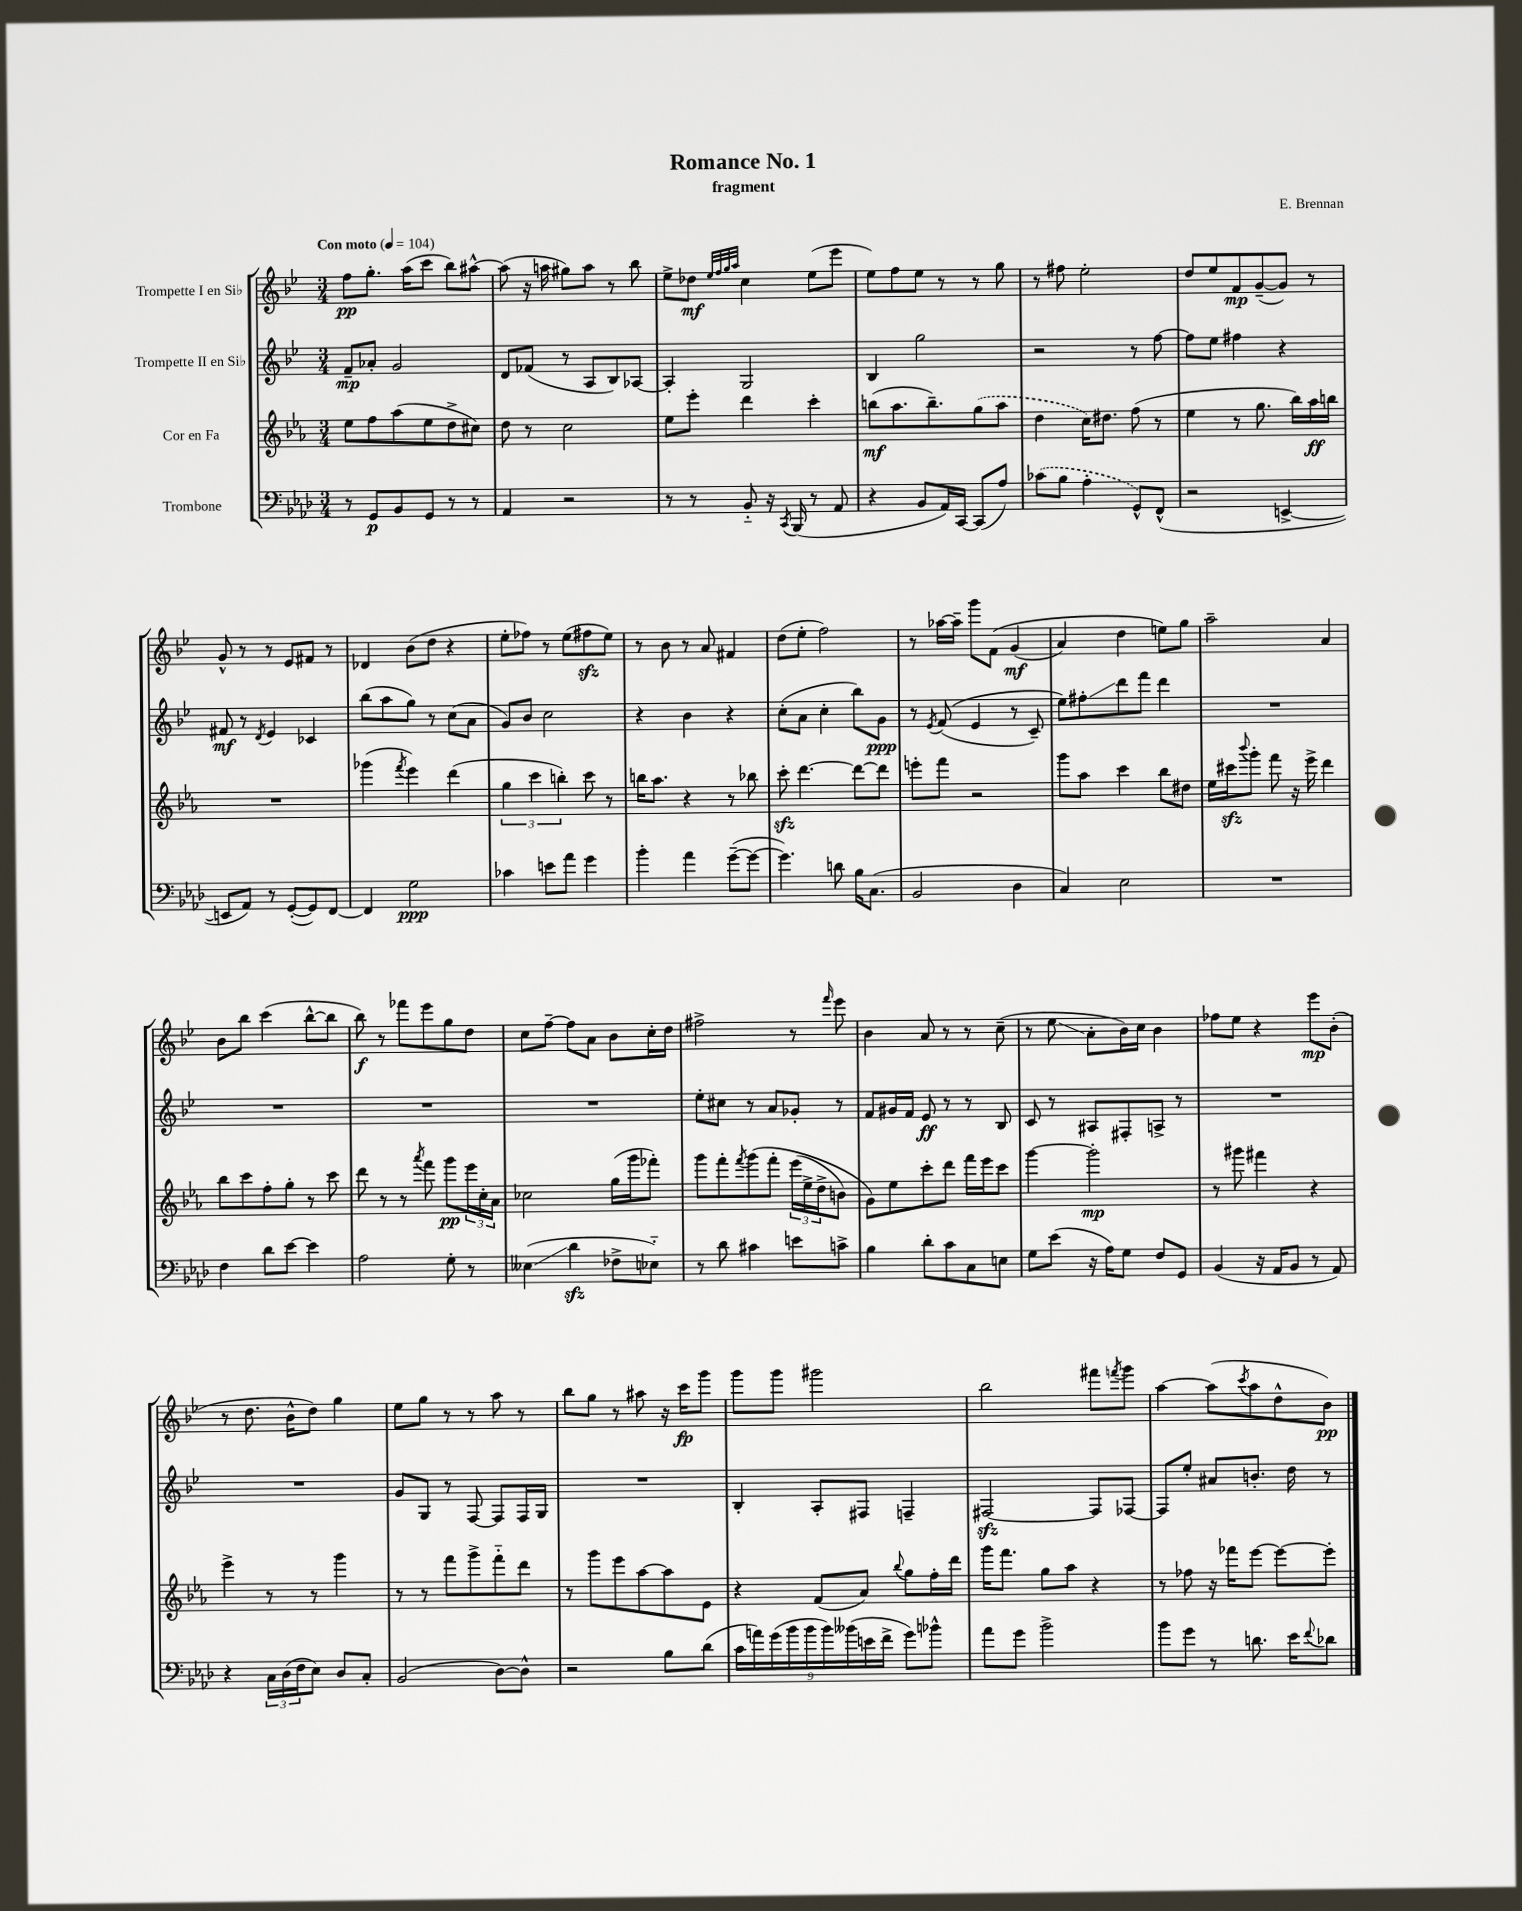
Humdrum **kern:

**kern	**kern	**kern	**kern
*staff4	*staff3	*staff2	*staff1
*clefF4	*clefG2	*clefG2	*clefG2
*k[b-e-a-d-]	*k[b-e-a-]	*k[b-e-]	*k[b-e-]
*M3/4	*M3/4	*M3/4	*M3/4
*MM104	*MM104	*MM104	*MM104
8r	8ee-	8f~	8ff
8GG	8ff	8a-'	8.gg'
8BB-	(8aa-	2g	.
.	.	.	(16aa
8GG	8ee-	.	8ccc
8r	8dd^	.	8bb-)
8r	8cc#)	.	[8aa#^^
=	=	=	=
4AA-	8dd	8d	(8aa#]
.	8r	(8f-	16r
.	.	.	16aa
2r	2cc	8r	8gg#)
.	.	8A	8aa
.	.	8B-)	8r
.	.	[8A-	8bb-
=	=	=	=
8r	8ee-	4A-']	8ee-^
8r	8eee-'	.	8dd-
.	.	.	32qqee-
.	.	.	32qqff
.	.	.	32qqgg
.	.	.	32qqaa
8BB-'~	4ddd	2G	4cc
16r	.	.	.
8qCC	.	.	.
(16BBB-	.	.	.
8r	4ccc'	.	(8ee-
8AA-	.	.	8eee-
=	=	=	=
4r	(8bb	4B-	8ee-)
.	8.aa-	.	8ff
8BB-	.	2gg	8ee-
.	8.bb~)	.	.
16AA-)	.	.	8r
[16CC	.	.	.
(8CC]	(8gg	.	8r
8A-)	8aa-	.	8gg
=	=	=	=
(8c-	4dd	2r	8r
8B-	.	.	8ff#
4A-'	16cc)	.	2ee-'
.	8.dd#	.	.
8GG^^)	(8ff	8r	.
(8FF^^	8r	[8ff	.
=	=	=	=
2r	4ee-	8ff]	8dd
.	.	8ee-	8ee-
.	8r	4ff#	8f
.	8.gg	.	([8g~
[4EE^	.	4r	8g])
.	16bb-)	.	.
.	16aa-	.	8r
.	16bb	.	.
=	=	=	=
8EE]	2.r	8f#	8g^^
8AA-)	.	8r	8r
.	.	8qd	.
8r	.	4e-	8r
([8GG'	.	.	8e-
8GG])	.	4c-	8f#
[8FF	.	.	8r
=	=	=	=
4FF]	(4ggg-	(8bb-	4d-
.	.	8aa	.
.	8qfff	.	.
2G	4eee-)	8gg)	(8b-
.	.	8r	8dd
.	(4ddd	(8cc	4r
.	.	8a	.
=	=	=	=
4c-	6gg	8g)	8ee-'
.	.	8b-	8ff-)
.	6ccc	.	.
8e	.	2cc	8r
.	6bb')	.	.
8a-	.	.	(8ee-
4g	8ccc	.	8ff#
.	8r	.	8ee-)
=	=	=	=
4b-'	16bb	4r	8r
.	8.aa-	.	.
.	.	.	8b-
4a-	4r	4b-	8r
.	.	.	8a
([8g~	8r	4r	4f#
8g_	8bb-	.	.
=	=	=	=
4.g])	8ccc'	(8cc'	(8dd
.	[4.ddd	8a	8ee-'
.	.	4cc'	2ff)
8d	.	.	.
16B-	8ddd_	8bb-)	.
(8.C	.	.	.
.	8ddd]	8g	.
=	=	=	=
2BB-	8eee'	8r	8r
.	.	8qe-	.
.	8fff	&((8f	[16aa-
.	.	.	16aa-~]
.	2r	4e-	8ggg
.	.	.	&(8f
4D-	.	8r	(4g
.	.	8c~)	.
=	=	=	=
4C)	8ggg	8ee-&)	4a)
.	8aa-	8ff#'	.
2E-	4ccc	8ddd	4dd
.	.	8fff	.
.	8bb-	4ddd	8ee&)
.	8dd#	.	8gg
=	=	=	=
2.r	16ee-	2.r	2aa~
.	16ccc#	.	.
.	8qqbbb-	.	.
.	8ggg'	.	.
.	8fff	.	.
.	16r	.	.
.	16eee-^	.	.
.	4ddd	.	4a
=	=	=	=
4F	8bb-	2.r	8b-
.	8ccc	.	8bb-
8d-	8ff'	.	(4ccc
[8e-	8gg'	.	.
4e-]	8r	.	[8bb-^^
.	8ccc	.	8bb-]
=	=	=	=
2A-	8ddd	2.r	8bb-)
.	8r	.	8r
.	8r	.	8fff-
.	8qaaa-	.	.
.	8fff	.	8eee-
8G'	8ggg	.	8gg
8r	24eee-	.	8dd
.	24cc'	.	.
.	24a-	.	.
=	=	=	=
(4E--	2cc-	2.r	8cc
.	.	.	[8ff~
4d-	.	.	8ff]
.	.	.	8a
8F-^	(16gg	.	8b-
.	16ggg	.	.
8E-'~)	8fff-')	.	16cc'
.	.	.	16dd
=	=	=	=
8r	8ggg	8ee-'	2ff#^
8d-	8fff'	8cc#	.
.	8qfff	.	.
4c#	&(8ggg	8r	.
.	8fff'	8a	.
8e	(24eee-	8g-'	8r
.	24ee-^	.	.
.	24dd^	.	.
.	.	.	16qqfff
8c^	8b)	8r	8eee-
=	=	=	=
4B-	8g&)	8f	4b-
.	8ee-	16g#	.
.	.	16f	.
8d-'	8ccc'	8e-	8a
8c	8ddd	8r	8r
8C	16fff	8r	8r
.	16eee-	.	.
8E	8ccc	8B-	(8cc~
=	=	=	=
8G	[4ggg	8c	8r
(8e-	.	8r	8ee-
16r	2ggg']	8A#	8a'
16A-)	.	.	.
8G	.	8F#'	16b-)
.	.	.	16cc
8F	.	8A^	4b-
8GG	.	8r	.
=	=	=	=
(4BB-	8r	2.r	8ff-
.	8ggg#	.	8ee-
16r	4fff#	.	4r
16AA-	.	.	.
8BB-	.	.	.
8r	4r	.	8eee-
8AA-)	.	.	(8b-'
=	=	=	=
4r	4eee-^	2.r	8r
.	.	.	8.dd
24C	8r	.	.
(24D-	.	.	.
.	.	.	16b-^^
24F	.	.	.
8E-)	8r	.	8dd)
8D-	4ggg	.	4gg
8C'	.	.	.
=	=	=	=
(2BB-	8r	8g	8ee-
.	8r	8G	8gg
.	8fff	8r	8r
.	8ggg^	[8F	8r
[8D-)	8fff'~	8F]	8aa
8D-^^]	8ddd	16F	8r
.	.	16G	.
=	=	=	=
2r	8r	2.r	8bb-
.	8ggg	.	8gg
.	8eee-	.	8r
.	[8aa-	.	8aa#
8B-	8aa-]	.	16r
.	.	.	16ccc
(8d-	8e-	.	8ggg
=	=	=	=
18c	4r	4B-'	8ggg
18a)	.	.	.
(18g	.	.	.
.	.	.	8ggg
18b-	.	.	.
18b-	.	.	.
.	(8f	8A'	2ggg#
18b-)	.	.	.
(18b--	.	.	.
.	8a-)	8F#	.
18e	.	.	.
18f^	.	.	.
.	8qqbb-	.	.
8g)	8gg	4F~	.
8b-^^	16ff'	.	.
.	16ddd	.	.
=	=	=	=
8a-	16ggg	[2F#	2bb-
.	8.fff	.	.
8g	.	.	.
2b-^	8gg	.	.
.	8aa-	.	.
.	4r	8F#]	8fff#
.	.	.	8qfff
.	.	[8F-	8ggg
=	=	=	=
8b-	8r	8F-]	[4aa
8g	8ff-	8ee-'	.
8r	16r	8a#	(8aa]
.	16fff-	.	.
.	.	.	8qccc
8.d	[8eee-	8.b'	8aa
.	8eee-_	.	8dd^^
16e-	.	16dd	.
8qqf	.	.	.
8d-	8eee-']	8r	8b-)
==	==	==	==
*-	*-	*-	*-
